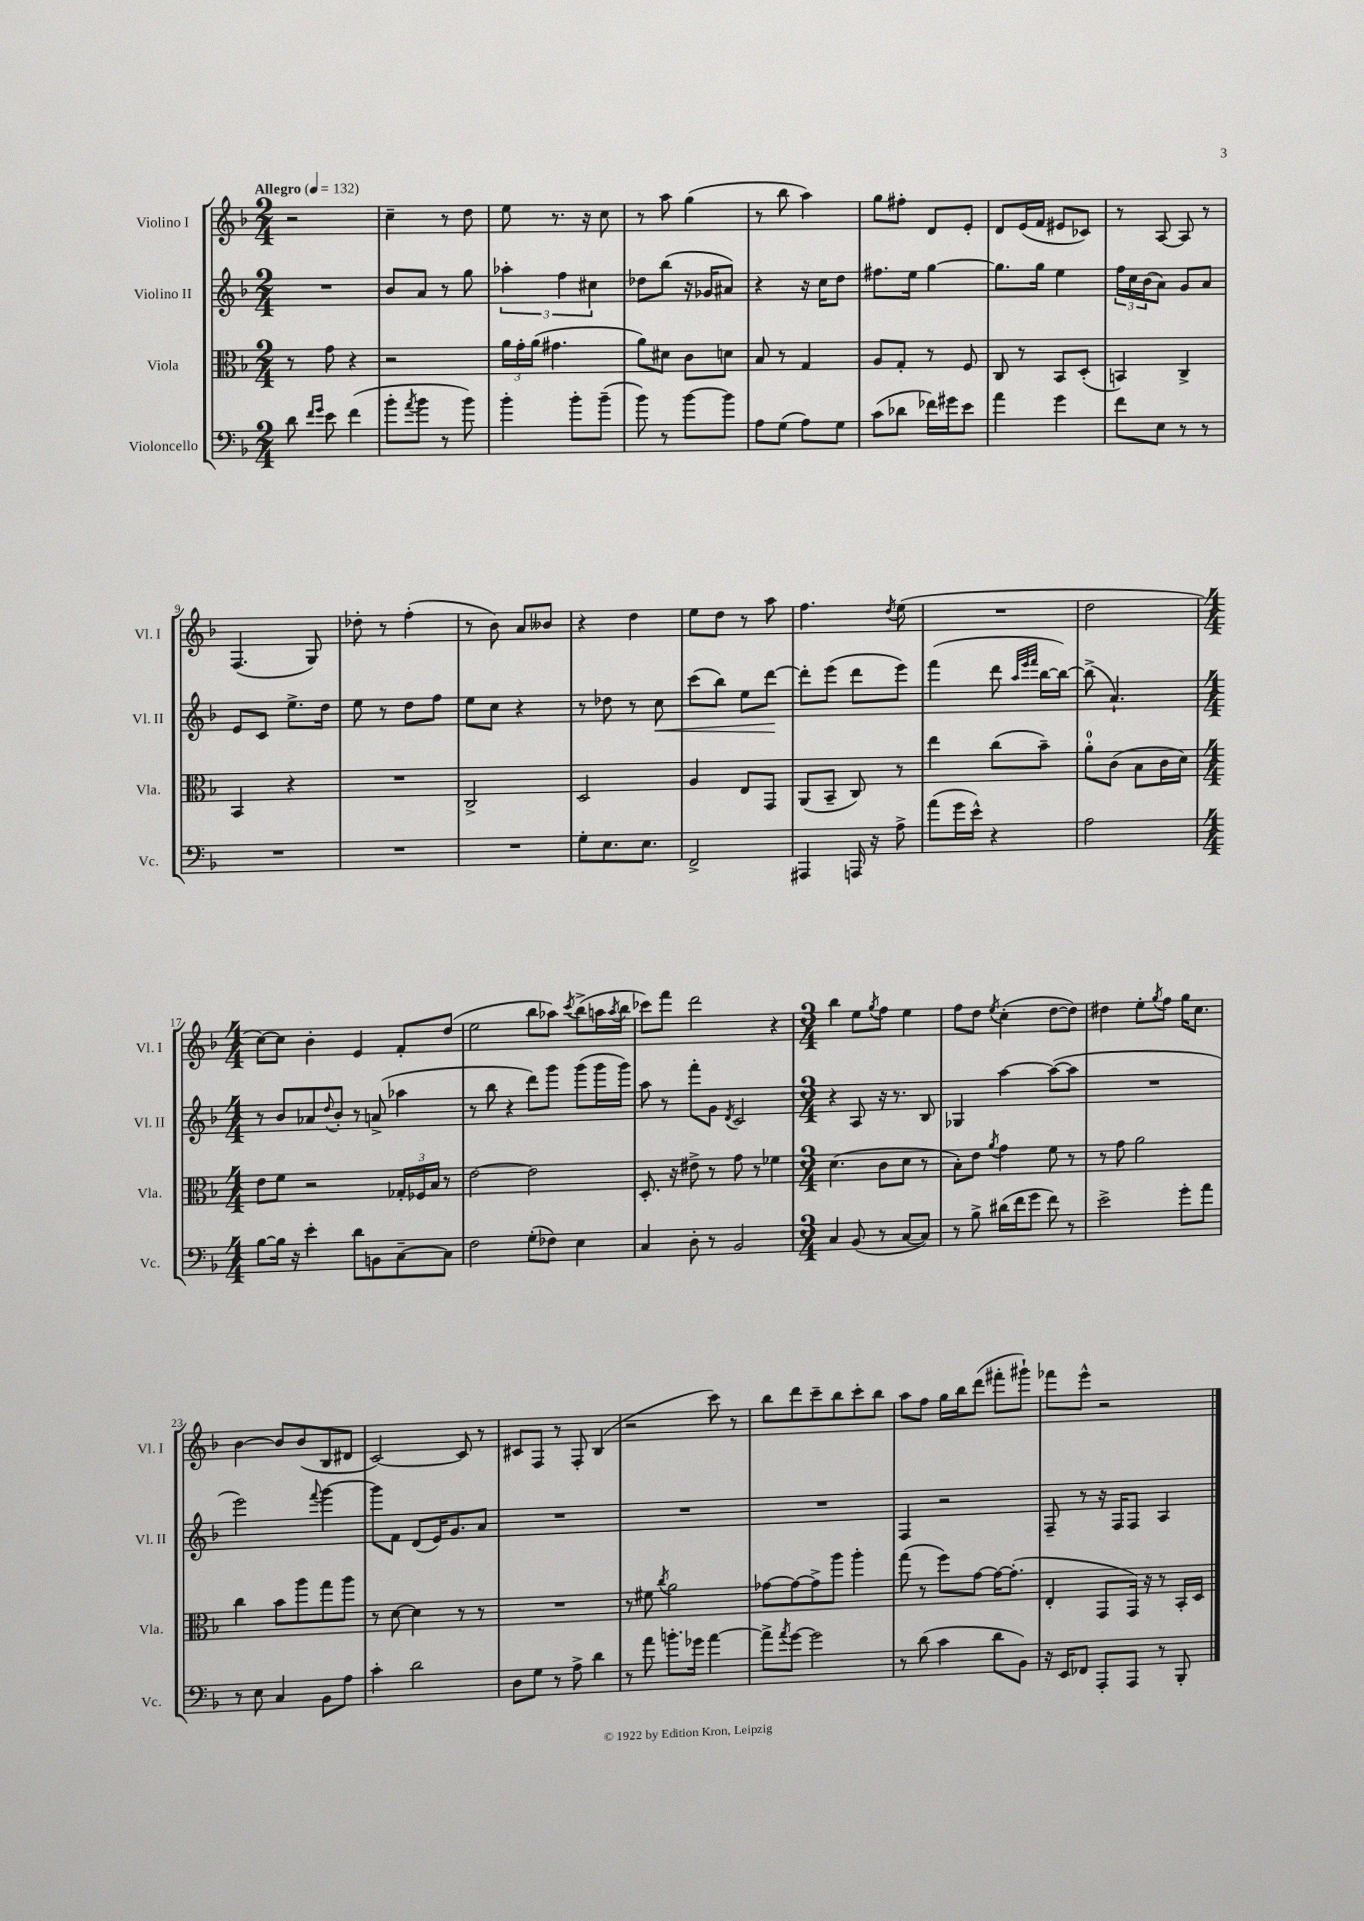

**kern	**kern	**kern	**dynam	**kern
*part4	*part3	*part2	*part2	*part1
*staff4	*staff3	*staff2	*staff2	*staff1
*I"Violoncello	*I"Viola	*I"Violino II	*	*I"Violino I
*I'Vc.	*I'Vla.	*I'Vl. II	*	*I'Vl. I
*clefF4	*clefC3	*clefG2	*	*clefG2
*k[b-]	*k[b-]	*k[b-]	*	*k[b-]
*M2/4	*M2/4	*M2/4	*	*M2/4
*MM132	*MM132	*MM132	*	*MM132
=1	=1	=1	=1	=1
!	!	!	!	!LO:TX:a:B:t=Allegro
8d\	8r	2r	.	2r
16qqf/LL	.	.	.	.
16qqg/JJ	.	.	.	.
8e\	8g\	.	.	.
(4f\	4r	.	.	.
=2	=2	=2	=2	=2
8b-'\L	2r	8b-/L	.	4cc~\
8qa/	.	.	.	.
8b-\J	.	8a/J	.	.
8r	.	8r	.	8r
8b-\)	.	8gg\	.	8dd\
=3	=3	=3	=3	=3
4b-'\	24a\LL	6aa-X'\	.	8ee\
.	24g'\	.	.	.
.	(24a\JJ	.	.	.
.	4.g#X\	.	.	8.r
.	.	6ff\	.	.
8b-'\L	.	.	.	.
.	.	.	.	16r
.	.	6cc#X\	.	.
(8b-~\J	.	.	.	8cc\
=4	=4	=4	=4	=4
8b-\)	8a\L)	8dd-X\L	.	8r
8r	8d#X\J	(8bb-\J	.	8aa\
[8b-\L	8c\L	16r	.	(4gg\
.	.	16g-X/KL	.	.
8b-\J]	8dn\J	8a#X/J)	.	.
=5	=5	=5	=5	=5
8A\L	8B-/	4r	.	8r
(8G\J	8r	.	.	8bb-\
8A\L)	4G/	16r	.	4aa\)
.	.	16cc\KL	.	.
8G\J	.	8dd\J	.	.
=6	=6	=6	=6	=6
(8c\L	8A/L	8.ff#X\L	.	8gg\L
8d-X\J	8G'/J	.	.	8ff#X'\J
.	.	16ee\Jk	.	.
16f-X\LL)	8r	[4gg\	.	8d/L
16g#X\J	.	.	.	.
8e\J	8F/	.	.	8e'/J
=7	=7	=7	=7	=7
4a\	8C/	8.gg\L]	.	8d/L
.	8r	.	.	(16e/L
.	.	16gg\Jk	.	16f/JJ
4g\	8BB-/L	4ee\	.	8e#X/L
.	(8D'/J	.	.	8c-X/J)
=8	=8	=8	=8	=8
8f\L	4BBn/)	24ff\LL	.	8r
.	.	24cc\	.	.
.	.	(24b-\J	.	.
8E\J	.	8a\J)	.	[8A/
8r	4C^/	8g/L	.	8A/]
8r	.	8a/J	.	8r
!!LO:LB:g=z
=9	=9	=9	=9	=9
2r	4BB-/	8e/L	.	(4.F/
.	.	8c/J	.	.
.	4r	8.ee^\L	.	.
.	.	.	.	8G/)
.	.	16dd\Jk	.	.
=10	=10	=10	=10	=10
2r	2r	8ee\	.	8dd-X'\
.	.	8r	.	8r
.	.	8dd\L	.	(4ff'\
.	.	8ff\J	.	.
=11	=11	=11	=11	=11
2r	2C^/	8ee\L	.	8r
.	.	8cc\J	.	8b-\)
.	.	4r	.	8a/L
.	.	.	.	8b--X/J
=12	=12	=12	=12	=12
8G'\L	2D/	8r	.	4r
8.E\	.	8dd-X\	.	.
.	.	8r	.	4dd\
8.E\J	.	.	.	.
!	!	!	!LO:HP:b	!
.	.	8cc\	<	.
=13	=13	=13	=13	=13
2FF^/	4A/	(8ccc\L	.	8ee\L
.	.	8bb-\J)	.	8dd\J
.	8E/L	8ee\L	.	8r
.	8GG/J	[8ddd\J	.	8aa\
.	.	.	[	.
=14	=14	=14	=14	=14
4AAA#X/	(8AA/L	8ddd'\L]	.	4.ff\
.	8BB-~/J	(8eee\J	.	.
16AAAn/	8C/)	8ddd\L	.	.
16r	.	.	.	.
.	.	.	.	8qdd/
8A^\	8r	8eee\J)	.	(8ee\
=15	=15	=15	=15	=15
(8a\L	4ee\	(4fff\	.	2r
16g\L	.	.	.	.
16e^^\JJ)	.	.	.	.
4r	(8cc\L	8ddd\	.	.
.	.	32qqaa/LLL	.	.
.	.	32qqeee/	.	.
.	.	32qqfff/JJJ	.	.
.	8b-~\J)	[16bb-\LL	.	.
.	.	16bb-\JJ_)	.	.
=16	=16	=16	=16	=16
2A\	8a'\L	(8bb-^\]	.	2dd\
.	(8c\J	4.a`/)	.	.
.	8B-\L	.	.	.
.	16c\L	.	.	.
.	16d\JJ)	.	.	.
!!LO:LB:g=z
=17	=17	=17	=17	=17
*M4/4	*M4/4	*M4/4	*	*M4/4
[8B-\L	8e\L	8r	.	[8cc\L)
16B-\Jk]	8f\J	8b-/L	.	8cc\J]
16r	.	.	.	.
4e'\	2r	8a-X/	.	4b-'\
.	.	8qqdd/	.	.
.	.	8b-'/J	.	.
8d\L	.	8r	.	4e/
8BBn\	.	(8an^/	.	.
[8C~\	24G-X'/LL	4aa-X\	.	8f'/L
.	24F-X/	.	.	.
.	24B-/JJ	.	.	.
8C\J]	8r	.	.	(8dd/J
=18	=18	=18	=18	=18
2F\	[2e\	8r	.	2ee\
.	.	8bb-\	.	.
.	.	4r	.	.
(8G'\L	2e\]	8ddd\L)	.	8bb-\L
8F-X\J)	.	8ggg\J	.	8aa-X\J)
.	.	.	.	8qccc/
4E\	.	(8ggg\L	.	(8bb-^\L
.	.	16ggg\L	.	16aan\L
.	.	.	.	8qaa/
.	.	16ggg\JJ)	.	16bb-\JJ
=19	=19	=19	=19	=19
4C/	8.D'/	8aa\	.	8ccc-X\L)
.	.	8r	.	8fff\J
.	16r	.	.	.
8D'\	8e#X^\	8fff'\L	.	2ddd\
8r	8r	8g\J	.	.
.	.	8qd/	.	.
2BB-/	8g\	2c/	.	.
.	8r	.	.	.
.	4f-X\	.	.	4r
=20	=20	=20	=20	=20
*M3/4	*M3/4	*M3/4	*	*M3/4
4C/	(4.d\	4r	.	4bb-\
(8BB-/	.	8A/	.	8ee\L
.	.	.	.	8qgg/
8r	8c\L	16r	.	8ff\J
.	.	8.r	.	.
[8C/L	8d\J	.	.	4ee\
8C/J])	8r	8B-/	.	.
=21	=21	=21	=21	=21
8r	8B-'\L)	4G-X/	.	8ff\L
8B-^\	8e\J	.	.	8dd\J
.	8qa/	.	.	8qee/
(16d#X\LL	4g\	[4aa\	.	(4cc'\
16f\J	.	.	.	.
8g\J	.	.	.	.
8f\)	8f\	(8aa\L_	.	[8dd\L
8r	8r	8aa\J]	.	8dd\J])
=22	=22	=22	=22	=22
2e^\	8r	2.r	.	4dd#X\
.	8g\	.	.	.
.	2a\	.	.	8ee'\L
.	.	.	.	8qgg/
.	.	.	.	8ff\J
8g'\L	.	.	.	16gg\KL
.	.	.	.	8.cc\J
8a\J	.	.	.	.
!!LO:LB:g=z
=23	=23	=23	=23	=23
8r	4cc\	2eee\)	.	[4b-\
8E\	.	.	.	.
4C/	8b-\L	.	.	8b-/L]
.	8aa\	.	.	(8b-/
.	.	8qqfff/	.	.
8BB-\L	8gg\	[4ggg\	.	8B-/
8A\J	8aa\J	.	.	8d#X/J
=24	=24	=24	=24	=24
4c'\	8r	8ggg\L]	.	[2c/)
.	[8d\	8f\J	.	.
2d\	4d\]	(8d/L	.	.
.	.	16e/K)	.	.
.	.	8.g/	.	.
.	8r	.	.	8c/]
.	8r	8a/J	.	8r
=25	=25	=25	=25	=25
8D\L	2.r	2.r	.	8c#X/L
8G\J	.	.	.	8F/J
8r	.	.	.	8r
8A^\	.	.	.	8F'/
4d\	.	.	.	(4B-/
=26	=26	=26	=26	=26
8r	8r	2.r	.	2r
8a\	8f#X\	.	.	.
.	8qcc/	.	.	.
8.bn'\L	2a\	.	.	.
16g-X\Jk	.	.	.	.
[4a\	.	.	.	8ccc\)
.	.	.	.	8r
=27	=27	=27	=27	=27
8a^\L]	[8g-X\L	2.r	.	8bb-\L
8qa/	.	.	.	.
[8g\J	8g-\_	.	.	8ddd\
2g\]	8g-^\]	.	.	8ccc~\
.	8aa\J	.	.	8bb-\
.	4aa'\	.	.	8ccc'\
.	.	.	.	8bb-\J
=28	=28	=28	=28	=28
8r	(8gg\	4F/	.	8aa\L
(8d\	8r	.	.	8ff\J
4c\	8ff\L)	2r	.	16gg\LL
.	.	.	.	16bb-\J
.	[8g\J	.	.	(8ddd\J
8d\L	16g\KL_	.	.	8fff#X'\L
.	(8.g'\J]	.	.	.
8BB-\J)	.	.	.	8ggg#X`\J)
=29	=29	=29	=29	=29
16r	4E'/	8F~/	.	8fff-X\L
16EE/KL	.	.	.	.
8FF-X/J	.	8r	.	8eee^^\J
8AAA'/L	8GG/L	16r	.	2r
.	.	16F/KL	.	.
8AAA/J	16GG/Jk)	8F/J	.	.
.	16r	.	.	.
8r	8r	4A/	.	.
8BBB-'/	16BB-'/LL	.	.	.
.	16D/JJ	.	.	.
==	==	==	==	==
*-	*-	*-	*-	*-
